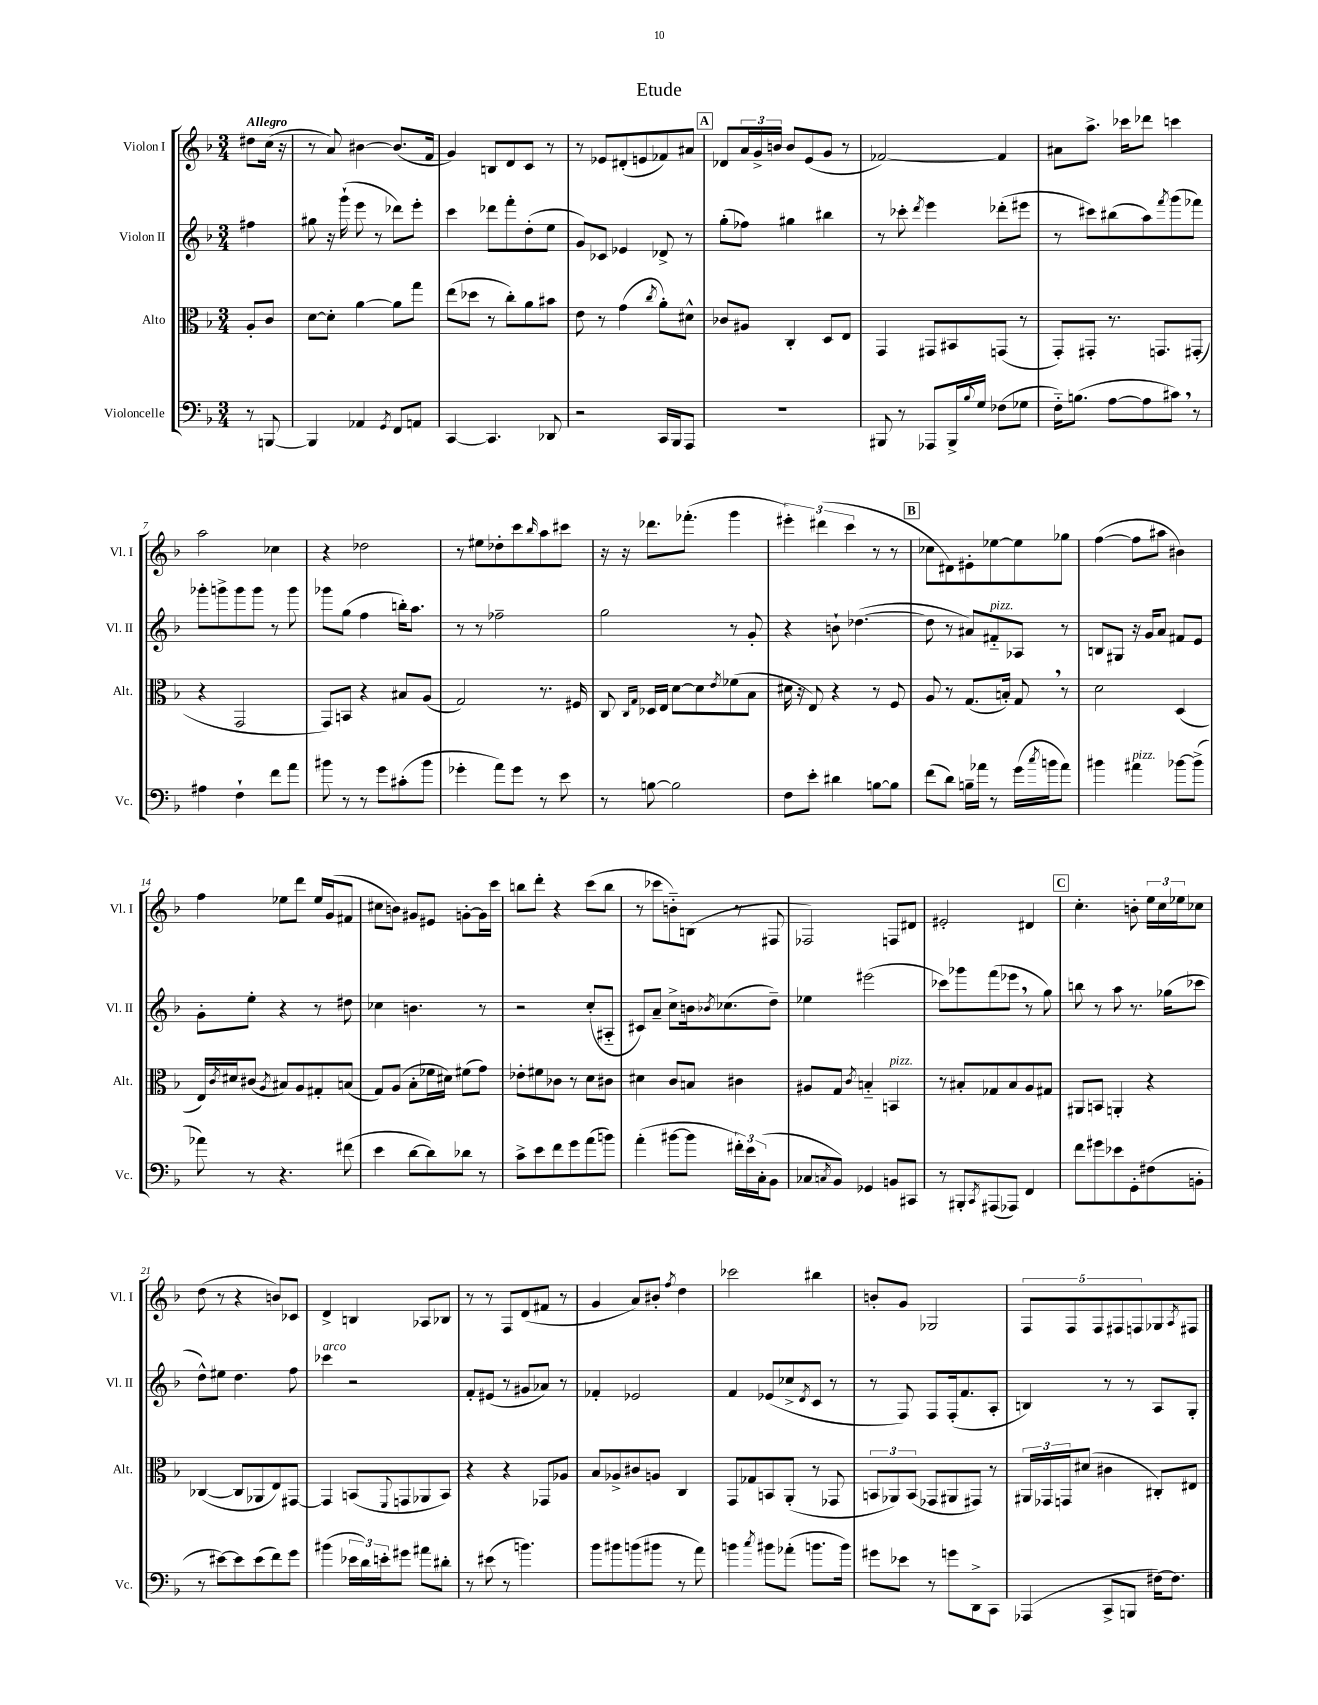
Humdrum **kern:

**kern	**kern	**kern	**kern
*staff4	*staff3	*staff2	*staff1
*clefF4	*clefC3	*clefG2	*clefG2
*k[b-]	*k[b-]	*k[b-]	*k[b-]
*M3/4	*M3/4	*M3/4	*M3/4
8r	8A'/L	4ff#\	8dd#\L
[8BBB/	8c/J	.	(16cc\Jk
.	.	.	16r
=	=	=	=
4BBB/]	[8d\L	8gg#\	8r
.	8d'\]J	16r	8a/)
.	.	(16ggg`\	.
4AA-/	[4a\	8eee\	[4b#\
.	.	8r	.
8qGG/	.	.	.
8FF/L	8a\]L	8ddd-\L)	(8.b#/]L
8AA/J	8gg\J	8eee'\J	.
.	.	.	16f/Jk
=	=	=	=
[4CC/	(8ee\L	4ccc\	4g/)
.	8dd-\J	.	.
4.CC/]	8r	8ddd-\L	8B/L
.	8cc'\L)	8fff'\	8d/
.	8a\	(8dd'\	8c/J
8DD-/	8b#\J	8ee\J	8r
=	=	=	=
2r	8e\	8g/L)	8r
.	8r	8c-/J	8e-/L
.	(4g\	4e-/	(8d#'/
.	.	.	8e/
.	8qcc/	.	.
16CC/LL	8a'\L)	8d-^/	8f-/)
16BBB-/J	.	.	.
8AAA/J	8d#^^\J	8r	8a#/J
=	=	=	=
2.r	8c-/L	(8gg'\L	8d-/L
.	8A#/J	8ff-\J)	24a/L
.	.	.	24g^/
.	.	.	24b/JJ
.	4C'/	4gg#\	8b/L
.	.	.	(8e/
.	8D/L	4bb#\	8g/J
.	8E/J	.	8r
=	=	=	=
8BBB#/	4GG/	8r	[2f-/)
8r	.	8ccc-'\	.
.	.	8qddd/	.
8AAA-/L	8GG#/L	4eee\	.
16BBB#^/L	8BB#/	.	.
8qqB-/	.	.	.
16G/JJ	.	.	.
(8F-\L	(8GG/J	(8ddd-'\L	4f-/]
8G-\J	8r	8eee#\J	.
=	=	=	=
16F'~\LK)	8GG'/L)	8r	8a#\L
(8.B\J	.	.	.
.	8GG#'/J	8ccc#\L)	8.aa^\J
[8A\L	8.r	(8bb#\	.
.	.	.	16ccc-\LK
8A\]	.	8aa\)	8ddd-\J
.	8.GG/L	.	.
.	.	8qfff/	.
8c#\J)	.	(8ggg\	4ccc\
8r	(8GG#'/J	8fff-\J)	.
=	=	=	=
4A#\	4r	8ggg-'\L	2aa\
.	.	8ggg^\	.
4F`\	2GG/	8ggg\	.
.	.	8ggg\J	.
8f\L	.	8r	4cc-\
8a\J	.	8ggg\	.
=	=	=	=
8b#\	8GG/L)	8ggg-\L	4r
8r	8BB/J	(8gg\J	.
8r	4r	4ff\	2dd-\
8g\L	.	.	.
(8c#'\	8B#/L	16bb'\LK)	.
.	.	8.aa\J	.
8b#\J	(8A/J	.	.
=	=	=	=
4g-'\	2G/)	8r	8r
.	.	8r	8ee#\L
8a\L)	.	2ff-~\	8dd-'\
8g-\J	.	.	8ccc\
.	.	.	16qqbb-/
8r	8.r	.	8aa\
8e\	.	.	8ccc#\J
.	16F#/	.	.
=	=	=	=
8r	8C/	2gg\	16r
.	.	.	16r
.	16qqC/LL	.	.
.	16qqG/JJ	.	.
[8B\	16D-/LL	.	8.ddd-\L
.	16E/JJ	.	.
2B\]	[8d\L	.	.
.	.	.	(8.fff-'\J
.	8d\]	.	.
.	8qe/	.	.
.	(8f-\	8r	4ggg\
.	8B-\J	8g'/	.
=	=	=	=
8F\L	16d#\	4r	6eee#'\)
.	16r	.	.
8e'\J	8E/)	.	.
.	.	.	(6ddd#\
4d#\	4r	8b`\	.
.	.	.	6ccc\
.	.	([4.dd-\	.
[8B\L	8r	.	8r
8B\]J	8F/	.	8r
=	=	=	=
(8f\L	8A/	8dd-\]	8cc-\L
8d\J)	8r	8r	8d#\)
16B~\LL	(8.G/L	8a#/L)	8e#'\
16a-\JJ	.	.	.
8r	.	8f#'~/	[8ee-\
.	16B'/Jk)	.	.
(16g\LL	8G/	8A-/J	8ee-\]
8qcc/	.	.	.
16b\J	.	.	.
8a-\J)	8r	8r	8gg-\J
=	=	=	=
4b#\	2d\	8B/L	([4ff\
.	.	8G#/J	.
4a#\	.	16r	8ff\]L
.	.	16g/LK	.
.	.	8a/J	8aa#\J
[8b-\L	(4D/	8f#/L	4b#\)
(8b-^\]J	.	8e/J	.
=	=	=	=
8a-\)	16E/LL)	8g'\L	4ff\
.	8qc/	.	.
.	16d#/J	.	.
8r	(8c#/J	8ee'\J	.
.	8qA/	.	.
4.r	8B#/L)	4r	8ee-\L
.	8A/	.	8ddd\J
.	8G#'/	8r	16ee-/LL
.	.	.	(16g/J
(8f#\	(8B/J	8dd#\	8f#/J
=	=	=	=
4e\	8G/L)	4cc-\	8cc#\L
.	(8A/J	.	8b\J)
[8d\L	8B-'\L	4.b\	8g#/L
8d\])	16f-\L	.	8e#/J
.	16d#\JJ)	.	.
8d-\J	(8f#\L	.	[8g'\L
8r	8g\J)	8r	16g\]L
.	.	.	16ccc\JJ
=	=	=	=
8c^\L	8e-'\L	2r	8bb\L
8e\	8f#\	.	8ddd'\J
8f\	8c-\J	.	4r
8g\	8r	.	.
(8a\	8d\L	(8cc'/L	(8ccc\L
8b\J)	8c#\J	8A#'~/J	8bb\J
=	=	=	=
(4a'\	4d#\	8c#/L)	8r
.	.	8a~/J	8ccc-\L
[8b#\L	8c/L	8cc^\L	8b'~\)
8b#\]J	8B/J	16b\k	(8B\J
.	.	8qb-/	.
.	.	(8.cc-\	.
24f#'\LL)	4c#\	.	8r
24e\	.	.	.
(24C'\J	.	.	.
8BB-\J	.	8dd~\J)	8F#/
=	=	=	=
8C-/L	8A#/L	4ee-\	2F-/)
8qC/	.	.	.
8BB-/J)	8G/J	.	.
.	8qc/	.	.
4GG-/	4B'~/	(2eee#\	.
8BB/L	4BB/	.	8F/L
8CC#/J	.	.	8d#/J
=	=	=	=
8r	8r	8ccc-\L)	2e#'/
8BBB#'/L	8B#'/L	8ggg-\	.
8qCC/	.	.	.
(8AAA#/	8G-/	(8fff\	.
8AAA-/J)	8B#/	8eee-\J	.
4FF/	8A/	8r	4d#/
.	8G#/J	8gg\)	.
=	=	=	=
8f\L	8AA#/L	8bb\	4.cc'\
8g#\	8BB/J	8r	.
8e-\	4AA'/	8aa\	.
8GG'\	.	8.r	8b'\
(8F#\	4r	.	24ee\LL
.	.	.	24cc\
.	.	(16gg-\LK	.
.	.	.	24ee-\J
8BB'\J	.	8ccc-\J	8cc-\J
=	=	=	=
8r	([4C-/	8dd^^\L)	(8dd\
[8e#\L)	.	8ee#\J	8r
8e#\]	8C-/]L	4.dd\	4r
(8e#\	8AA-/	.	.
8f\)	8E/)	.	8b/L)
8g\J	[8GG#/J	8ff\	8c-/J
=	=	=	=
(4b#\	4GG#/]	4ccc-\	4d^/
24e-\LL	(8BB/L	2r	4B/
24d\)	.	.	.
24e'\J	.	.	.
.	8qqFF/	.	.
8g#\J	8GG/	.	.
8a#\L	8AA-/	.	8A-/L
8d#'\J	8BB/J)	.	8B-/J
=	=	=	=
8r	4r	8f'/L	8r
(8e#\	.	(8e#/J	8r
8r	4r	8r	8F/L
4.b\)	.	8g#/L	(8d/
.	8GG-/L	8a-/J)	8f#/J
.	8A-/J	8r	8r
=	=	=	=
8b-\L	8B-/L	4f-'/	4g/
8b#\	8A-^/	.	.
(8b\	8c#/	2e-/	8a/L)
8b#\J	8A/J	.	8b#'/J
.	.	.	8qff/
8r	4C/	.	4dd\
8a\)	.	.	.
=	=	=	=
4b\	8GG/L	4f/	2ccc-\
.	8G-/	.	.
8qcc/	.	.	.
8b#\L	8BB/	(8e-/L	.
(8a-'\J	(8AA'/J	8cc-^/	.
.	.	8qd/	.
8.b\L	8r	8c/J	4bb#\
.	8GG-/	8r	.
16b\Jk)	.	.	.
=	=	=	=
8g#\L	12BB/L	8r	8b'/L
.	12AA-/)	.	.
8e-\J	.	8F/)	8g/J
.	(12BB/J	.	.
8r	8GG-/L	8F/L	2G-/
8g\L	8AA#/	(16F'/k	.
.	.	8.f/	.
8DD^\	8GG#/J)	.	.
8CC\J	8r	8A'/J	.
=	=	=	=
(4AAA-/	24AA#/LL	4B/)	10F/L
.	24GG-/	.	.
.	24GG/J	.	.
.	.	.	10F/
.	(8d#/J	.	.
.	.	.	10F/
8CC^/L	4c#\	8r	.
.	.	.	10F#/
8BBB/J	.	8r	.
.	.	.	10F/
[16F#\LK)	8C#'/L)	8A/L	8G-/
8.F#\]J	.	.	.
.	.	.	8qA/
.	8E#/J	8G'/J	8F#/J
==	==	==	==
*-	*-	*-	*-
